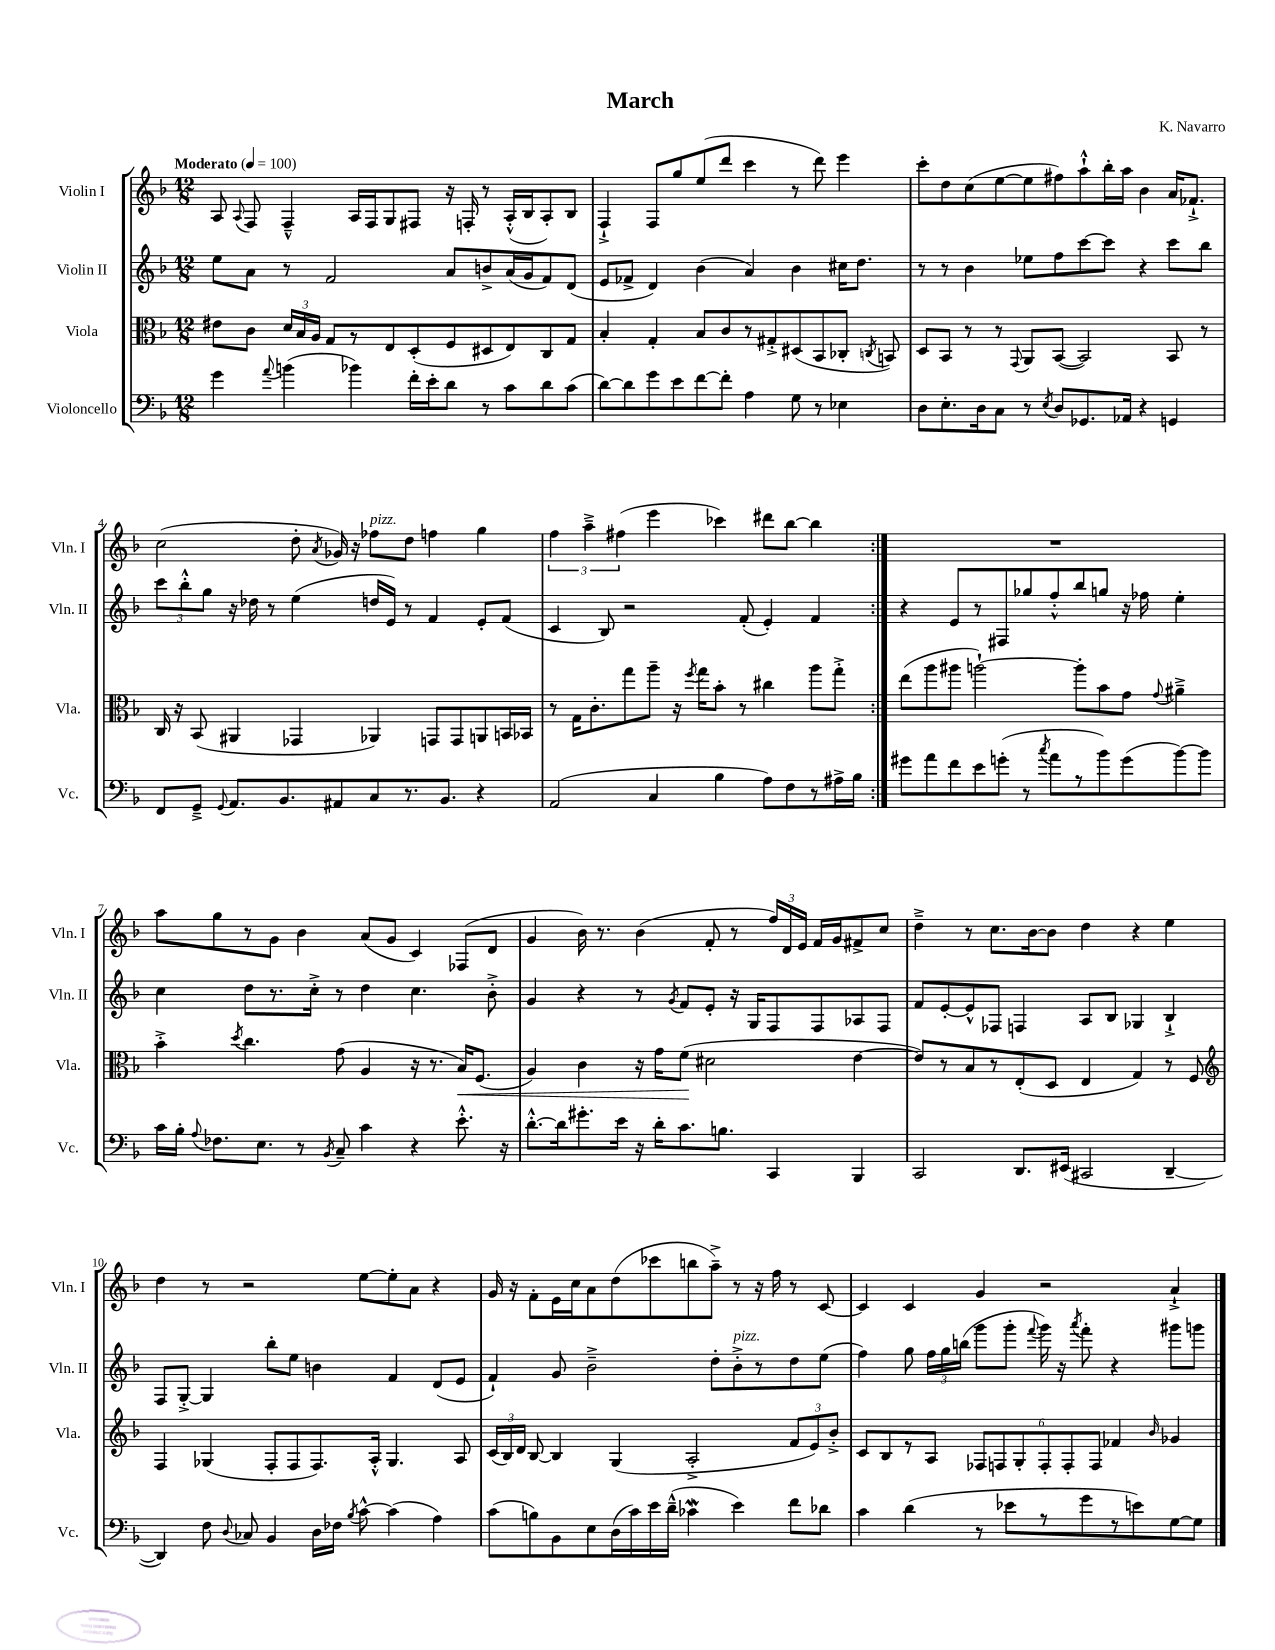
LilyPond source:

\header { title = "March" composer = "K. Navarro" }
<<
\new StaffGroup <<
\new Staff = "s0" \with { instrumentName = "Violin I" shortInstrumentName = "Vln. I" } {
    \clef treble \key f \major \numericTimeSignature \time 12/8 \tempo "Moderato" 4 = 100
    \autoBeamOff \repeat volta 2 { a8 \appoggiatura { a8 } f8 f4---^ a16[ f16 g8 fis8] r16 f16-. r8 a16[-.-^( bes16 a8-.) bes8] |
    f4-!-> f8[ g''8 e''8( d'''8] c'''4 r8 d'''8) e'''4 |
    c'''8[-. d''8 c''8( e''8~ e''8 fis''8) a''8-!-^ bes''16-. a''16] bes'4 a'16[ fes'8.]-!-> |
    c''2( d''8-. \acciaccatura { a'8 } ges'16) r16 fes''8[^\markup { \italic "pizz." } d''8] f''4 g''4 |
    \tuplet 3/2 { f''4 a''4---> fis''4( } e'''4 ces'''4) dis'''8[ bes''8]~ bes''4 | }
    R1. |
    a''8[ g''8 r8 g'8] bes'4 a'8[( g'8] c'4) fes8[( d'8] |
    g'4 bes'16) r8. bes'4( f'8-. r8 \tuplet 3/2 { f''16[) d'16 e'16] } f'16[ g'16 fis'8-> c''8] |
    d''4---> r8 c''8.[ bes'16~ bes'8] d''4 r4 e''4 |
    d''4 r8 r2 e''8[~ e''8-. a'8] r4 |
    g'16 r16 f'8[-. e'16 c''16 a'8 d''8( ces'''8 b''8 a''8]--->) r8 r16 f''16 r8 c'8~ |
    c'4 c'4 g'4 r2 a'4-!-> \bar "|." |
}
\new Staff = "s1" \with { instrumentName = "Violin II" shortInstrumentName = "Vln. II" } {
    \clef treble \key f \major \numericTimeSignature \time 12/8
    \autoBeamOff \repeat volta 2 { e''8[ a'8] r8 f'2 a'8[ b'8-> a'16( g'16 f'8) d'8]( |
    e'8[ fes'8]-> d'4) bes'4( a'4) bes'4 cis''16[ d''8.] |
    r8 r8 bes'4 ees''8[ f''8 c'''8~ c'''8] r4 c'''8[ bes''8] |
    \tuplet 3/2 { c'''8[ bes''8-.-^ g''8] } r16 des''16 r8 e''4( d''16[ e'16]) r8 f'4 e'8[-. f'8]( |
    c'4 bes8) r2 f'8-.( e'4-.) f'4 | }
    r4 e'8[ r8 fis8 ges''8 f''8-.-^ bes''8 g''8] r16 fes''16 e''4-. |
    c''4 d''8[ r8. c''16]-.-> r8 d''4 c''4. bes'8-.-> |
    g'4 r4 r8 \acciaccatura { g'8 } f'8[ e'8]-. r16 g16[ f8 f8 aes8 f8] |
    f'8[ e'8~-. e'8-^ fes8] f4 a8[ bes8] ges4 bes4-!-> |
    f8[ g8]~-.-> g4 bes''8[-. e''8] b'4 f'4 d'8[( e'8] |
    f'4-!) g'8 bes'2---> d''8[-. bes'8-.->^\markup { \italic "pizz." } r8 d''8 e''8]( |
    f''4) g''8 \tuplet 3/2 { f''16[ g''16 b''16]( } g'''8[ g'''8]-. \appoggiatura { f'''8 } g'''16) r16 \acciaccatura { a'''8 } f'''8-. r4 gis'''8[ g'''8] \bar "|." |
}
\new Staff = "s2" \with { instrumentName = "Viola" shortInstrumentName = "Vla." } {
    \clef alto \key f \major \numericTimeSignature \time 12/8
    \autoBeamOff \repeat volta 2 { eis'8[ c'8] \tuplet 3/2 { d'16[ bes16 a16] } g8[ r8 e8 d8-.( f8 dis8 e8) c8 g8] |
    bes4-. g4-. bes8[ c'8 r8 gis8-.-> dis8( bes,8 ces8]-. \acciaccatura { c8 } b,8) |
    d8[ bes,8] r8 r8 \appoggiatura { g,8 } a,8[ bes,8]~( bes,2) bes,8 r8 |
    c16 r16 bes,8( ais,4 ges,4 aes,4) g,8[ g,8 a,8 b,16 bes,16] |
    r8 g16[ c'8.-. g''8 a''8]-- r16 \acciaccatura { f''8 } g''16[ bes'8]-. r8 cis''4 a''8[ g''8]-.-> | }
    e''8[( a''8 ais''8] a''2~-!) a''8[-. bes'8 g'8] \appoggiatura { g'8 } ais'4---> |
    bes'4-.-> \acciaccatura { d''8 } c''4. g'8( a4 r16 r8. bes16[\<) f8.]( |
    a4) c'4 r16 g'16[ f'8]\!( dis'2 e'4~ |
    e'8[) r8 bes8 r8 e8-.( d8] e4 g4) r8 f8 |
    \clef treble f4 ges4( f8[-. f8 f8.) a16]-.-^ ges4. a8 |
    \tuplet 3/2 { c'16[( bes16) d'16] } bes8~ bes4 g4( a2-.-> \tuplet 3/2 { f'8[ e'8) bes'8]-.-> } |
    c'8[ bes8 r8 a8] \tuplet 6/4 { fes8[ f8 g8-. f8-. f8-. f8] } fes'4 \grace { bes'16 } ges'4 \bar "|." |
}
\new Staff = "s3" \with { instrumentName = "Violoncello" shortInstrumentName = "Vc." } {
    \clef bass \key f \major \numericTimeSignature \time 12/8
    \autoBeamOff \repeat volta 2 { g'4 \appoggiatura { a'8 } b'4( bes'4) f'16[-. e'16-. d'8] r8 c'8[ d'8 c'8]( |
    d'8[~) d'8 g'8 e'8 f'8~ f'8]-. a4 g8 r8 ees4 |
    d8[ e8.-. d16 c8] r8 \acciaccatura { e8 } d8[ ges,8. aes,16] r4 g,4 |
    f,8[ g,8]---> \appoggiatura { g,8 } a,8.[ bes,8. ais,8 c8 r8. bes,8.] r4 |
    a,2( c4 bes4 a8[) f8 r8 ais16-> bes16] | }
    gis'8[ a'8 f'8 e'8 g'8]-.( r8 \acciaccatura { c''8 } a'8[ r8 bes'8) g'8( bes'8~) bes'8] |
    c'16[ bes16]-. \appoggiatura { a8 } fes8.[ e8.] r8 \acciaccatura { bes,8 } c8-- c'4 r4 e'8.-.-^ r16 |
    d'8.[~-.-^ d'16 gis'8.-. e'16] r16 d'16[-. c'8. b8.] c,4 bes,,4 |
    c,2 d,8.[ eis,16]( cis,2 d,4~-- |
    d,4) f8 \appoggiatura { d8 } ces8 bes,4 d16[ fes16] \acciaccatura { bes8 } c'8~-^ c'4( a4) |
    c'8[( b8) bes,8 e8 d16( c'16) e'16 d'16]---^( ces'4\mordent e'4) f'8[ des'8] |
    c'4 d'4( r8 ees'8[ r8 g'8 r8 e'8) g8~ g8] \bar "|." |
}
>>
>>
